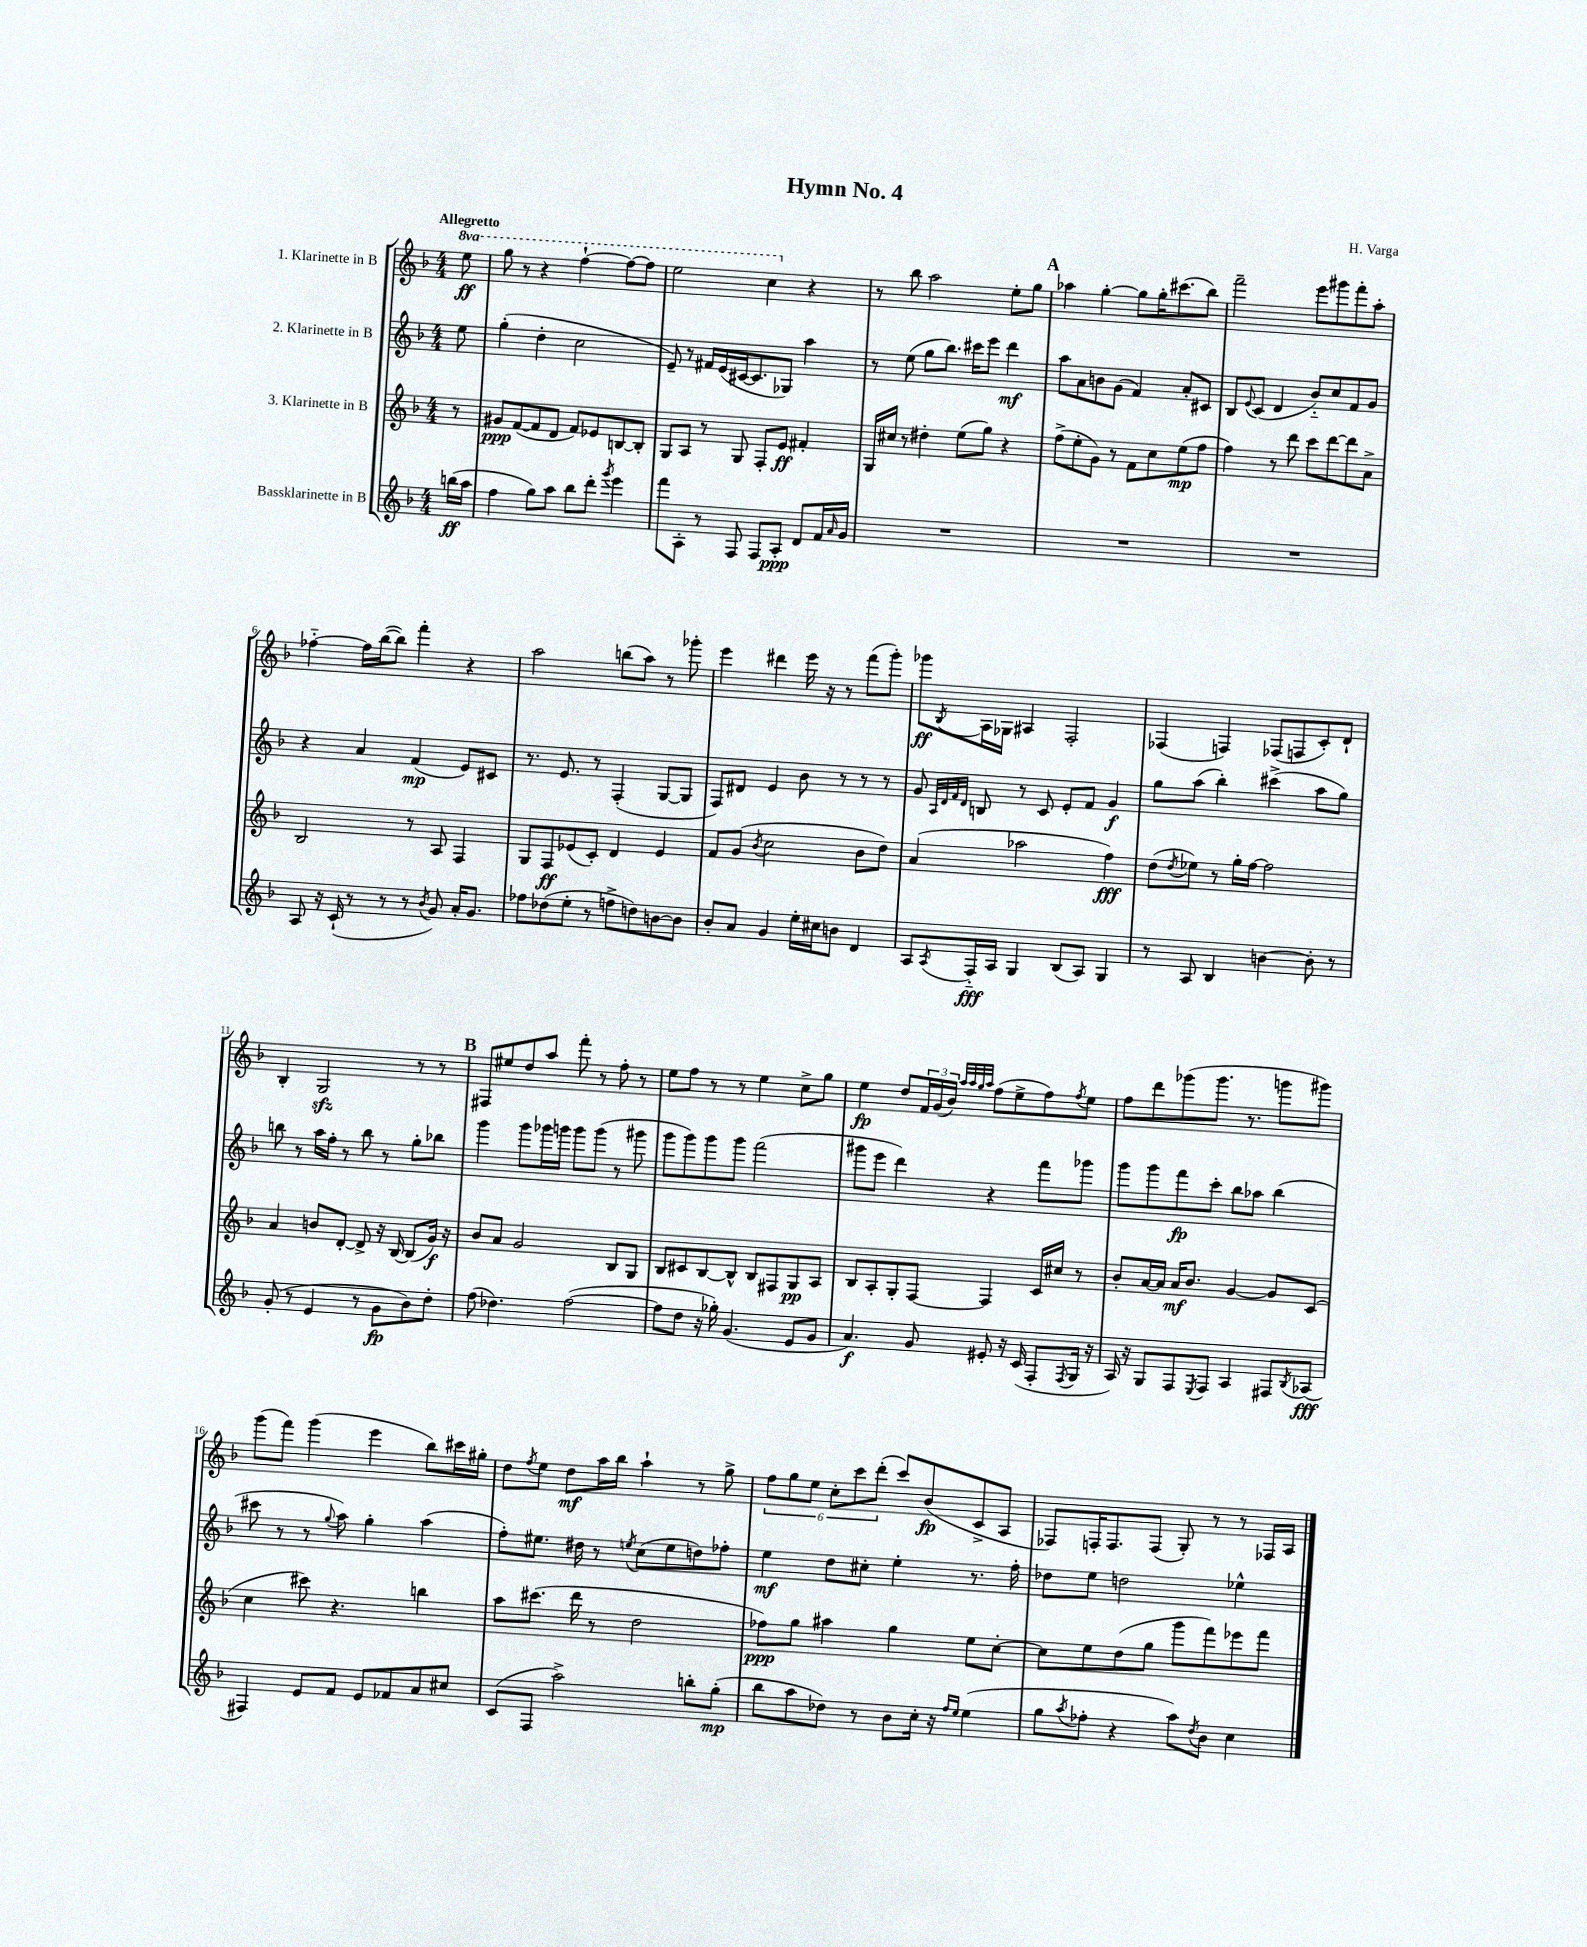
\header { title = "Hymn No. 4" composer = "H. Varga" }
<<
\new StaffGroup <<
\new Staff = "s0" \with { instrumentName = "1. Klarinette in B" } {
    \clef treble \key f \major \numericTimeSignature \time 4/4 \set Staff.ottavationMarkups = #ottavation-simple-ordinals \partial 8 \tempo "Allegretto"
    \ottava #1 e'''8\ff |
    g'''8 r8 r4 f'''4~-! f'''8~ f'''8 |
    e'''2 c'''4 \ottava #0 r4 |
    r8 bes''8 a''2 e''8-. g''8 |
    \mark \markup { \bold "A" } aes''4 g''4~-. g''8 g''16-. cis'''8.( bes''8) |
    f'''2-- e'''8 gis'''8 f'''8-. a''8-. |
    fes''4~-_ fes''16 bes''16~( bes''8) f'''4-. r4 |
    a''2 b''8( a''8) r8 ges'''8-. |
    e'''4 dis'''4 e'''16 r16 r8 f'''8( g'''8-.) |
    ges'''8\ff \acciaccatura { bes8 } a16 ges16 ais4 f2-. |
    fes4( f4) fes8( f8 c'8-.) d'8-! |
    bes4-. g2\sfz r8 r8 |
    \mark \markup { \bold "B" } fis8 eis''8 d''8 a''8 f'''8-. r8 f''8-. r8 |
    e''8 f''8 r8 r8 e''4 c''8-> g''8 |
    e''4\fp d''8 \tuplet 3/2 { f'16 g'16( bes'16) } \grace { a''32 a''32 g''32 a''32 } f''8( e''8-> f''8) \acciaccatura { f''8 } e''8 |
    f''8 d'''8 ges'''8( ges'''8. r8. g'''8 gis'''8) |
    g'''8( f'''8) g'''4( e'''4 bes''8) cis'''16 gis''16-. |
    d''8 \acciaccatura { f''8 } e''8 d''8\mf a''16 bes''16 a''4-! r8 g''8-> |
    \tuplet 6/4 { f''8 g''8 e''8 c''8-. c'''8 d'''8-.( } c'''8) bes'8\fp( c'8-> a8 |
    fes8) f16-. f8. f8( g8-.) r8 r8 fes16 a16 \bar "|." |
}
\new Staff = "s1" \with { instrumentName = "2. Klarinette in B" } {
    \clef treble \key f \major \numericTimeSignature \time 4/4 \partial 8
    e''8 |
    g''4-.( d''4-. c''2 |
    e'8--) r8 fis'16 e'16( cis'16~ cis'8. ges8) a''4 |
    r8 e''8( g''8 bes''8.) cis'''16 e'''8 d'''4\mf |
    \mark \markup { \bold "A" } a''8 a'8 b'8 g'8( f'4) a'8-. cis'8 |
    bes8 \appoggiatura { e'8 } c'8( d'4 bes'8-_) c''8 f'8 g'8 |
    r4 a'4 f'4\mp( e'8) cis'8 |
    r8. e'8. r8 f4-.( g8~ g8 |
    f8) dis'8 e'4 bes'8 r8 r8 r8 |
    g'8 \grace { a32 d'32 f'32 d'32 } b8 r8 c'8 e'8-. f'8 g'4\f |
    g''8 a''8( bes''4-.) cis'''4->( a''8 g''8) |
    b''8 r8 a''16 f''16-. r8 b''8 r8 g''8-. bes''8 |
    \mark \markup { \bold "B" } g'''4 g'''8 ges'''16 g'''16 g'''8 g'''8( r8 gis'''8 |
    g'''8 g'''8) g'''8 g'''8 f'''2( |
    gis'''8 e'''8 d'''4) r4 f'''8 ges'''8 |
    g'''8 g'''8 f'''8\fp c'''8-. bes''8 aes''8 bes''4( |
    cis'''8 r8 r8 \appoggiatura { g''8 } a''8) g''4-. a''4( |
    f''8-.) eis''8. dis''16 r8 \acciaccatura { e''8 } c''8( e''8 d''8) fes''8-. |
    e''4\mf d''8 cis''8-. e''4-. r8. f''16-. |
    des''8 e''8 d''2 ees''4-^ \bar "|." |
}
\new Staff = "s2" \with { instrumentName = "3. Klarinette in B" } {
    \clef treble \key f \major \numericTimeSignature \time 4/4 \partial 8
    r8 |
    gis'8\ppp f'8~( f'8 d'8 f'8) ees'8 b8~ b8-. |
    g8 a8 r8 g8 f8-. e'8\ff fis'4-. |
    g16 cis''16 r8 dis''4-. e''8( g''8) r4 |
    \mark \markup { \bold "A" } f''8->( e''8-. g'8) r8 f'8 c''8 e''8\mp( f''8 |
    f''4) r8 d'''8 c'''8 d'''8~ d'''8 a'8-> |
    bes2 r8 a8 f4 |
    g8 f8\ff ees'8( c'8-.) d'4 ees'4 |
    f'8 g'8( \acciaccatura { bes'8 } c''2 bes'8 d''8) |
    a'4( aes''2 f''4\fff) |
    d''8( \acciaccatura { d''8 } ees''8) r8 g''16-. f''16~ f''2 |
    a'4 b'8 d'8~-. d'8-> r16 bes16~ bes8( g'16\f) r16 |
    \mark \markup { \bold "B" } bes'8 a'8 g'2 bes8 g8 |
    bes8 cis'8 bes8~ bes8-^ bes8 fis8 g8\pp a8 |
    bes8 a8-. g8-. f8~ f4 c'16 cis''16 r8 |
    bes'8-. a'16~ a'16 a'16\mf bes'8. g'4~ g'8 c'8( |
    c''4 cis'''8) r4. b''4 |
    a''8 cis'''8.( d'''16 r8 d''2 |
    fes''8\ppp) g''8 ais''4 g''4 e''8 c''8~-. |
    c''8 e''8 d''8( g''8 g'''8 f'''8) ees'''8 f'''8 \bar "|." |
}
\new Staff = "s3" \with { instrumentName = "Bassklarinette in B" } {
    \clef treble \key f \major \numericTimeSignature \time 4/4 \partial 8
    b''16\ff( a''16 |
    f''4 g''8) a''8 bes''8 d'''8-. \acciaccatura { g'''8 } e'''4 |
    f'''8 a8-. r8 f8 f8 a8-.\ppp d'8 f'16 \grace { a'16 } g'16 |
    R1 |
    \mark \markup { \bold "A" } R1 |
    R1 |
    a8 r16 c'16-!( r8 r8 r8 \acciaccatura { bes'8 } g'8) a'16-. g'8. |
    fes''8 des''8( e''8-. r8 f''8-> d''8) b'8~ b'8 |
    bes'8-. a'8 g'4 e''16-. cis''16 b'8 d'4 |
    a8 \acciaccatura { a8 } f16-_\fff a16 g4 bes8( a8) g4 |
    r8 a8 bes4 b'4~ b'8-. r8 |
    g'8-.( r8 e'4 r8 g'8\fp bes'8) d''8-. |
    \mark \markup { \bold "B" } f''8( des''4.) f''2~( |
    f''8 d''8 r16 ges''16-.) g'4.( e'8 g'8 |
    a'4.\f) g'8 eis'8-. r16 c'16( f8-. \acciaccatura { f8 } g16 r16 |
    a16) r16 g8 f8 \acciaccatura { e8 } f8 a4 fis8 \acciaccatura { bes8 } aes8\fff( |
    fis4) e'8 f'8 e'8 fes'8 a'8 cis''8 |
    c'8( f8 a''2->) b''8-. g''8-.\mp( |
    bes''8 a''8 des''8) r8 bes'8 c''16-. r16 \grace { f''16 e''16 } e''4( |
    g''8 \acciaccatura { a''8 } fes''8-. r4 a''8) \acciaccatura { d''8 } bes'8 c''4 \bar "|." |
}
>>
>>
